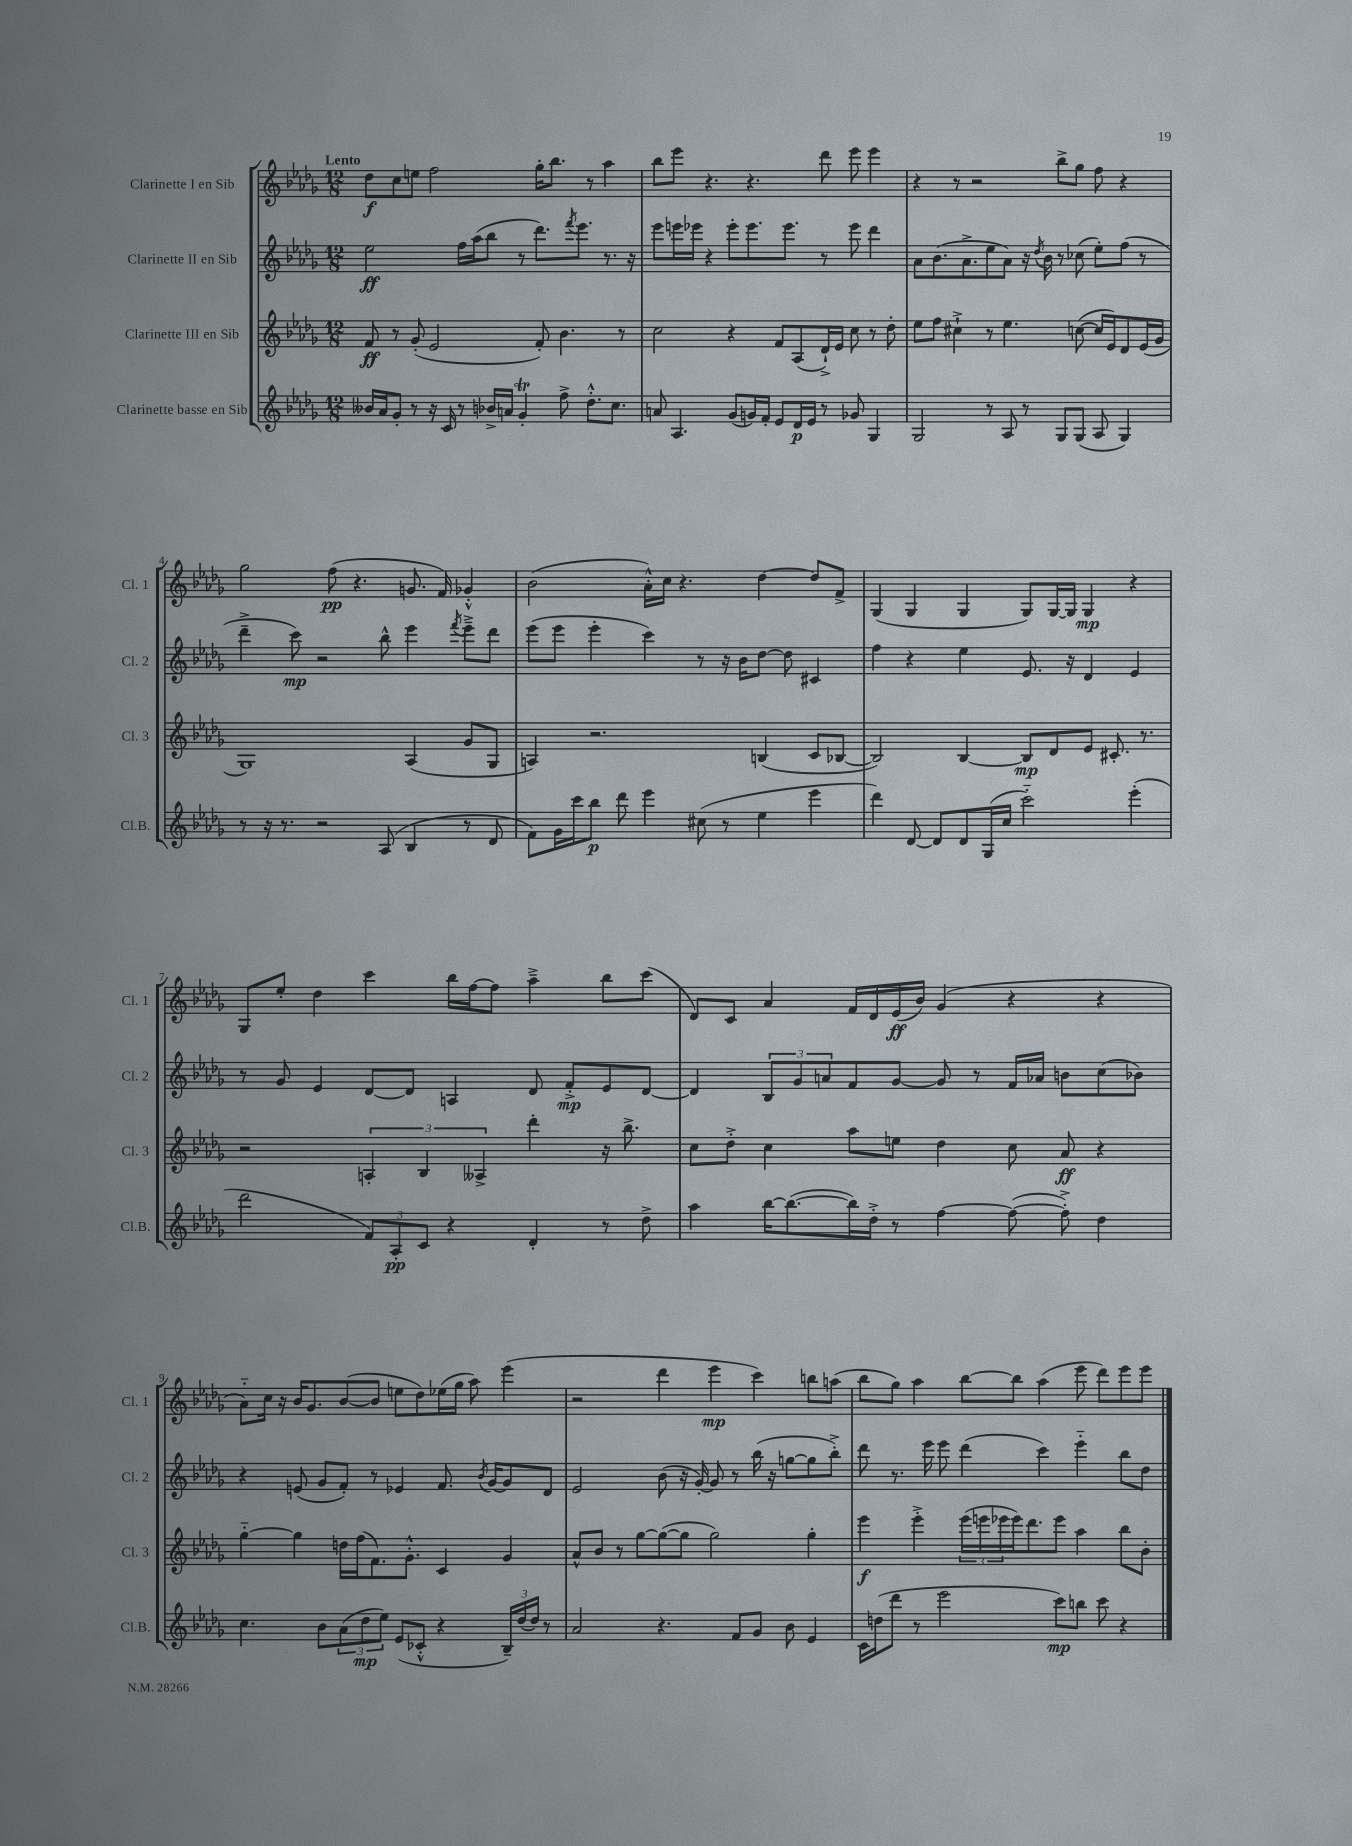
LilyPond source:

<<
\new StaffGroup <<
\new Staff = "s0" \with { instrumentName = "Clarinette I en Sib" shortInstrumentName = "Cl. 1" } {
    \clef treble \key des \major \numericTimeSignature \time 12/8 \tempo "Lento"
    des''8\f c''8 e''8 f''2 ges''16-. bes''8. r8 aes''4 |
    bes''8 ees'''8 r4. r4. des'''8 ees'''8 ees'''4 |
    r4 r8 r2 bes''8-> ges''8 f''8 r4 |
    ges''2 f''8\pp( r4. g'8. f'16) ges'4-.-^ |
    bes'2( aes'16-.-^) c''16 r4. des''4~ des''8 f'8-> |
    ges4( ges4 ges4 ges8) ges16~ ges16 ges4\mp r4 |
    ges8 ees''8-. des''4 c'''4 bes''16 f''16~ f''8 aes''4---> bes''8 c'''8( |
    des'8) c'8 aes'4 f'16 des'16 ees'16\ff( bes'16) ges'4( r4 r4 |
    aes'8-_) c''16 r16 bes'16 ges'8. bes'8~( bes'8 e''8 des''8) ees''16( ges''16 aes''8) ees'''4( |
    r2 des'''4 ees'''4\mp c'''4) b''8 a''8( |
    bes''8 ges''8) aes''4 bes''8~ bes''8 aes''4( ees'''8 des'''8) ees'''8 ees'''8 \bar "|." |
}
\new Staff = "s1" \with { instrumentName = "Clarinette II en Sib" shortInstrumentName = "Cl. 2" } {
    \clef treble \key des \major \numericTimeSignature \time 12/8
    ees''2\ff f''16 aes''16( bes''8 r8 des'''8.) \acciaccatura { f'''8 } ees'''8. r8. r16 |
    ees'''8 e'''16 ees'''16 r4 ees'''8-. ees'''8. ees'''8. r8 ees'''8 des'''4 |
    aes'8 bes'8.( aes'8.-> ees''8 aes'8) r16 \acciaccatura { des''8 } bes'16 r8 ces''8( ees''8-.) f''8( r8 |
    des'''4---> c'''8\mp) r2 bes''8-^ ees'''4 \acciaccatura { f'''8 } ees'''8---> des'''8 |
    ees'''8( ees'''8 ees'''4-. c'''4) r8 r16 bes'16 des''8~ des''8 cis'4 |
    f''4 r4 ees''4 ees'8. r16 des'4 ees'4 |
    r8 ges'8 ees'4 des'8~ des'8 a4 des'8 f'8-.->\mp ees'8 des'8~ |
    des'4 \tuplet 3/2 { bes8 ges'8 a'8 } f'8 ges'8~ ges'8 r8 f'16 aes'16 b'8 c''8( bes'8) |
    r4 e'8( ges'8 f'8-.) r8 ees'4 f'8. \acciaccatura { bes'8 } ges'16~ ges'8 des'8 |
    ees'2 bes'8( r16 ges'16~-.) ges'8 r8 bes''16( r16 g''8~ g''8 bes''8-.->) |
    des'''8 r8. ees'''16 ees'''8 des'''4( c'''4) ees'''4-_ bes''8 des''8 \bar "|." |
}
\new Staff = "s2" \with { instrumentName = "Clarinette III en Sib" shortInstrumentName = "Cl. 3" } {
    \clef treble \key des \major \numericTimeSignature \time 12/8
    f'8\ff r8 ges'8-.( ees'2 f'8-.) bes'4. r8 |
    c''2 r4 f'8 aes8( des'16-!->) ees'16 c''8 r8 des''8-. |
    ees''8 f''8 cis''4-!-> r8 ees''4. c''8~( c''16 ees'16) des'8 ees'16( ges'16 |
    ges1) aes4( ges'8 ges8 |
    a4) r2. b4( c'8 bes8~ |
    bes2) bes4~ bes8\mp des'8 ees'8 cis'8.-. r8. |
    r2 \tuplet 3/2 { a4-. bes4 aeses4-> } des'''4-. r16 bes''8.-> |
    c''8 des''8-.-> c''4 aes''8 e''8 des''4 c''8 aes'8\ff r4 |
    ges''4~-_ ges''4 d''16 f''16( f'8.) ges'8.-.-^ c'4 ges'4 |
    aes'8-^ bes'8 r8 ges''8~ ges''8~( ges''8 ges''2) ges''4-. |
    ees'''4\f ees'''4-.-> \tuplet 3/2 { ees'''16( e'''16 ees'''16 } ees'''16) des'''8. ees'''8 aes''4 bes''8 bes'8-. \bar "|." |
}
\new Staff = "s3" \with { instrumentName = "Clarinette basse en Sib" shortInstrumentName = "Cl.B." } {
    \clef treble \key des \major \numericTimeSignature \time 12/8
    beses'16 aes'16 ges'8-. r8 r16 c'16 r8 bes'16-> a'16 ges'4-.\trill f''8-> des''8.-.-^ c''8. |
    a'8 aes4. ges'8( g'16) f'16-. ees'8 des'16\p ees'16 r8 ges'8 ges4 |
    ges2 r8 aes8 r8 ges8 ges8( aes8 ges4) |
    r8 r16 r8. r2 aes8( bes4 r8 des'8 |
    f'8) ges'16 c'''16 bes''8\p des'''8 ees'''4 cis''8( r8 ees''4 ees'''4 |
    des'''4) des'8~ des'8 des'8 ges16( c''16 c'''2-_) ees'''4-.( |
    des'''2 \tuplet 3/2 { f'8) aes8-.\pp c'8 } r4 des'4-. r8 des''8-> |
    aes''4 bes''16~ bes''8.~( bes''16) des''16-.-> r8 f''4~ f''8~( f''8-.->) des''4 |
    c''4. bes'8 \tuplet 3/2 { aes'8( des''8\mp ees''8) } ees'8( ces'8-.-^ r4 \tuplet 3/2 { bes16--) des''16( des''16) } r8 |
    aes'2 r4. f'8 ges'8 bes'8 ees'4 |
    c'16 d''16( des'''8 r8 ees'''2 c'''8\mp) b''8 c'''8 r4 \bar "|." |
}
>>
>>
